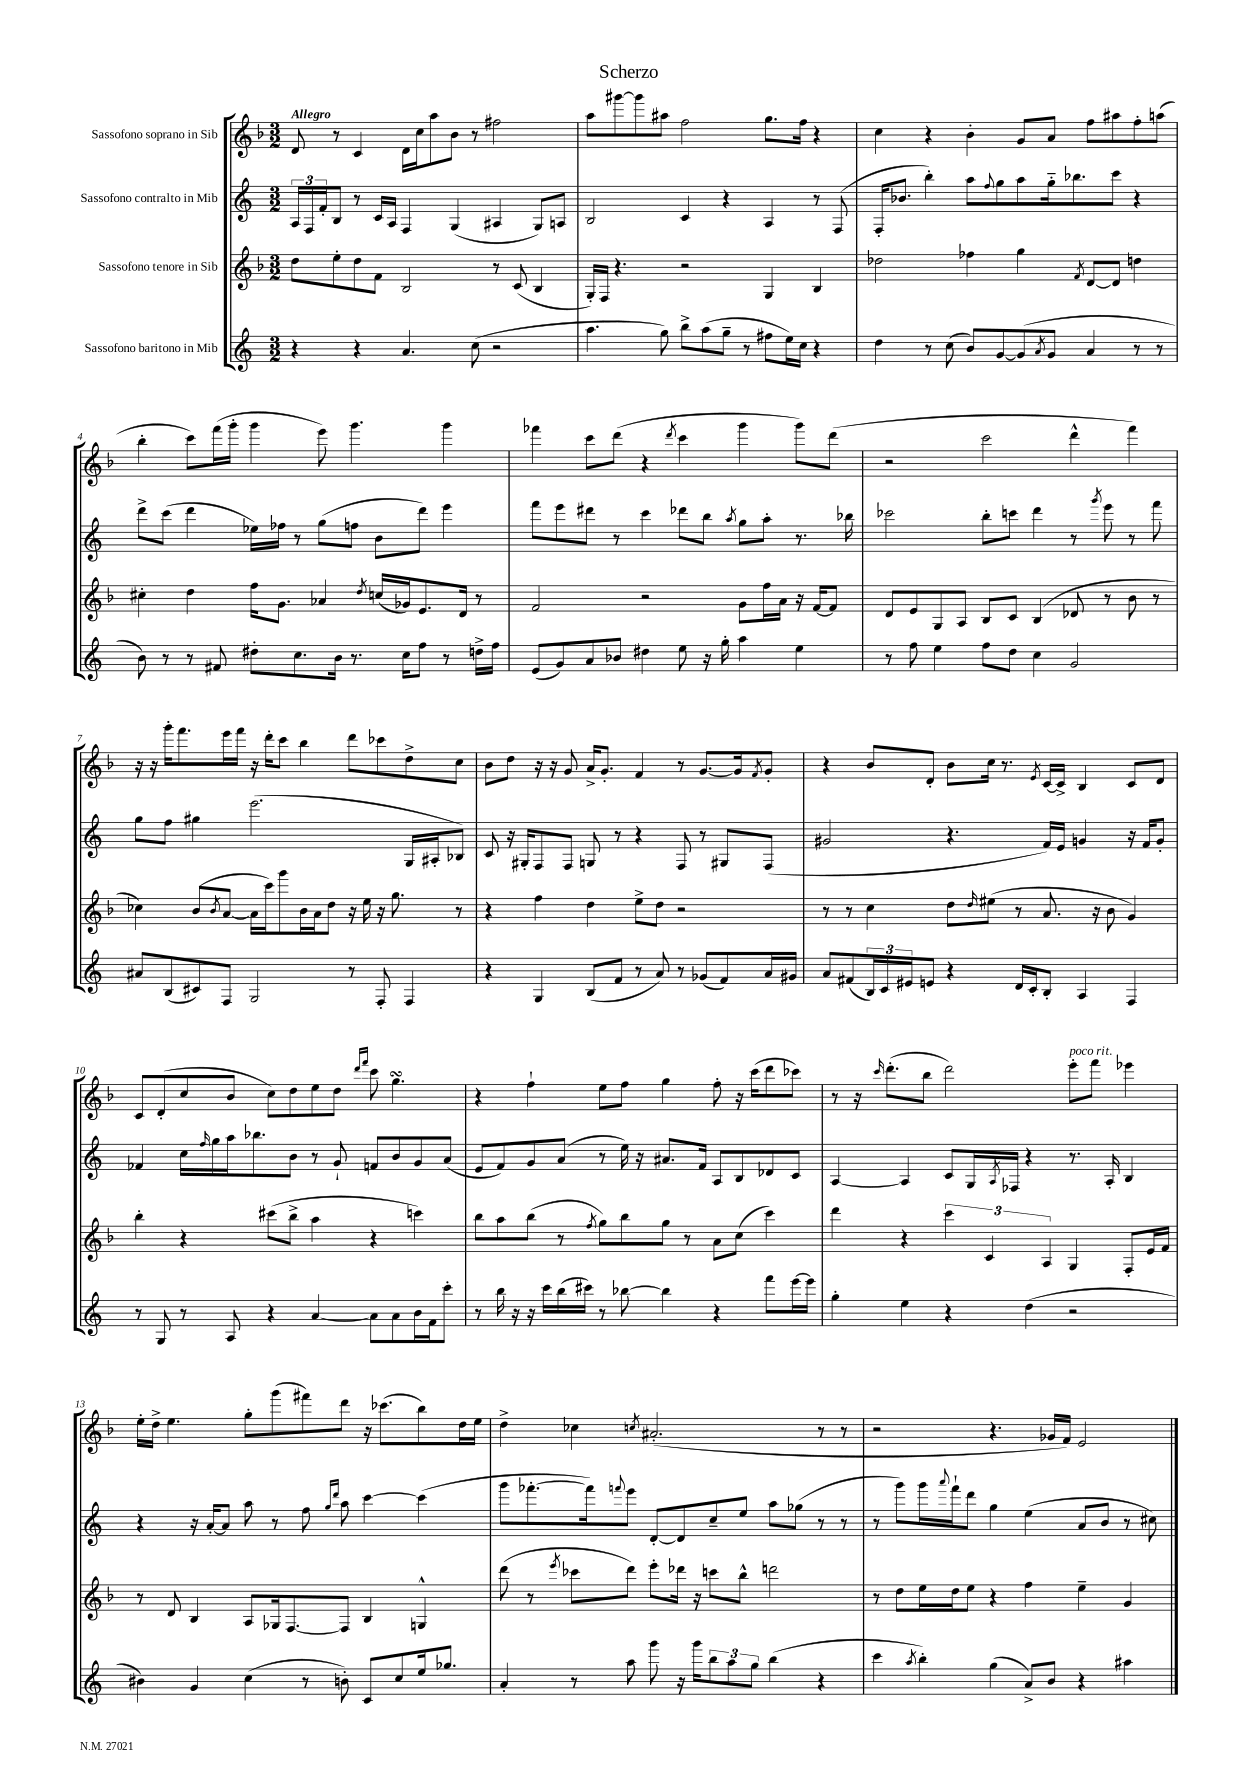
\header { title = "Scherzo" }
<<
\new StaffGroup <<
\new Staff = "s0" \with { instrumentName = "Sassofono soprano in Sib" } {
    \clef treble \key f \major \numericTimeSignature \time 3/2 \tempo "Allegro"
    d'8 r8 c'4 d'16 c''16 a''8 bes'8 r8 fis''2 |
    a''8 gis'''8~ gis'''8 ais''8 f''2 g''8. f''16 r4 |
    c''4 r4 bes'4-. g'8 a'8 f''8 ais''8 f''8-. a''8( |
    bes''4-. c'''8) f'''16( g'''16-. g'''4 e'''8) g'''4. g'''4 |
    fes'''4 c'''8 d'''8( r4 \acciaccatura { d'''8 } c'''4 g'''4 g'''8) d'''8( |
    r2 c'''2 d'''4-^ f'''4) |
    r16 r16 g'''16-. f'''8. e'''16 f'''16 r16 d'''16-. c'''8 bes''4 d'''8 ces'''8 d''8-> c''8 |
    bes'8 d''8 r16 r16 g'8 a'16-> g'8.-. f'4 r8 g'8.~ g'16 \acciaccatura { f'8 } g'8-. |
    r4 bes'8 d'8-. bes'8 c''16 r8. \acciaccatura { e'8 } c'16~ c'16-> bes4 c'8 d'8 |
    c'8 d'8-.( c''8 bes'8 c''8) d''8 e''8 d''8 \grace { d'''16 f'''16 } c'''8 g''4.\turn |
    r4 f''4-! e''8 f''8 g''4 f''8-. r16 c'''16( d'''8 ces'''8) |
    r8 r16 \grace { c'''16 } d'''8.-.( bes''8 d'''2) e'''8-.^\markup { \italic "poco rit." } f'''8 ees'''4 |
    e''16-. d''16-> e''4. g''8-. g'''8( fis'''8) d'''8 r16 ces'''8.( bes''8) d''16 e''16 |
    d''4-> ces''4 \acciaccatura { c''8 } ais'2.-.( r8 r8 |
    r2 r4. ges'16 f'16) e'2 \bar "|." |
}
\new Staff = "s1" \with { instrumentName = "Sassofono contralto in Mib" } {
    \clef treble \key c \major \numericTimeSignature \time 3/2
    \tuplet 3/2 { a16 f16 f'16-. } b8 r8 c'16 a16 f4 g4( ais4 g8) a8 |
    b2 c'4 r4 a4 r8 f8( |
    f16-. bes'8. b''4-.) a''8 \appoggiatura { f''8 } g''8 a''8 g''16-_ bes''8. c'''8 r4 |
    d'''8-> c'''8( d'''4 ees''16) fes''16 r8 g''8( f''8 b'8 d'''8) e'''4 |
    f'''8 e'''8 dis'''8 r8 c'''4 des'''8 b''8 \acciaccatura { a''8 } g''8 a''8-. r8. bes''16 |
    ces'''2 b''8-. c'''8 d'''4 r8 \acciaccatura { g'''8 } e'''8 r8 f'''8 |
    g''8 f''8 gis''4 e'''2.( g16 ais16-. bes8) |
    c'8 r16 gis16-. f8 f8 g8 r8 r4 f8 r8 gis8 f8( |
    gis'2 r4. f'16) e'16 g'4 r16 f'16 g'8-. |
    fes'4 c''16 \grace { f''16 } g''16 a''16 bes''8. b'8 r8 g'8-! f'8 b'8 g'8 a'8( |
    e'8 f'8) g'8 a'8( r8 e''16) r16 ais'8. f'16 a8 b8 des'8 c'8 |
    a4~ a4 c'8 g16 \acciaccatura { a8 } fes16 r4 r8. a16-. b4 |
    r4 r16 a'16~-. a'8 a''8 r8 f''8 \grace { g''16 d'''16 } a''8 c'''4~ c'''4( |
    g'''8 fes'''8.~-. fes'''16) \appoggiatura { f'''8 } e'''8 d'8~-. d'8 c''8-- e''8 a''8 ges''8( r8 r8 |
    r8 g'''8) g'''16 \appoggiatura { a'''8 } f'''16-! d'''8 g''4 e''4( a'8 b'8 r8 cis''8) \bar "|." |
}
\new Staff = "s2" \with { instrumentName = "Sassofono tenore in Sib" } {
    \clef treble \key f \major \numericTimeSignature \time 3/2
    d''8 e''8-. d''8 f'8 bes2 r8 c'8( bes4 |
    g16-.) f16 r4. r2 g4 bes4 |
    des''2 fes''4 g''4 \acciaccatura { f'8 } d'8~ d'8 d''4 |
    cis''4-. d''4 f''16 g'8. aes'4 \acciaccatura { d''8 } c''16( ges'16) e'8. d'16 r8 |
    f'2 r2 g'8 f''16 a'16 r16 f'16~ f'8 |
    d'8 e'8 g8 a8 bes8 c'8 bes4( des'8 r8 bes'8 r8 |
    ces''4) bes'8( \acciaccatura { bes'8 } a'8~ a'16 c'''16) g'''8 bes'16 a'16 d''8 r16 e''16 r16 g''8. r8 |
    r4 f''4 d''4 e''8-> d''8 r2 |
    r8 r8 c''4 d''8 \grace { d''16 } eis''8( r8 a'8. r16 bes'8 g'4) |
    bes''4-. r4 cis'''8( bes''8-> a''4 r4 c'''4) |
    bes''8 a''8 bes''8( r8 \acciaccatura { f''8 } g''8) bes''8 g''8 r8 a'8 c''8( c'''4) |
    d'''4 r4 \tuplet 3/2 { c'''4 c'4 a4 } g4 f8-. e'16 f'16 |
    r8 d'8 bes4 a8 ges16 f8.~ f8 bes4 g4-^ |
    d'''8( r8 \acciaccatura { e'''8 } ces'''8 d'''8) e'''8-. des'''16 r16 c'''8 bes''8-^ d'''2 |
    r8 d''8 e''16 d''16 e''8 r4 f''4 e''4-- g'4 \bar "|." |
}
\new Staff = "s3" \with { instrumentName = "Sassofono baritono in Mib" } {
    \clef treble \key c \major \numericTimeSignature \time 3/2
    r4 r4 a'4. c''8( r2 |
    a''4. g''8) b''8-> a''8( g''8-- r8 fis''8 e''16) c''16 r4 |
    d''4 r8 c''8( b'8) g'8~ g'8( \acciaccatura { a'8 } g'8 a'4 r8 r8 |
    b'8) r8 r8 fis'8 dis''8-. c''8. b'16 r8. c''16 f''8 r8 d''16-> f''16 |
    e'8( g'8) a'8 bes'8 dis''4 e''8 r16 g''16-. a''4 e''4 |
    r8 f''8 e''4 f''8 d''8 c''4 g'2 |
    ais'8 b8( cis'8) f8 g2 r8 f8-. f4 |
    r4 g4 b8( f'8 r8 a'8) r8 ges'8( f'8) a'16 gis'16 |
    a'8 fis'8( \tuplet 3/2 { b16) c'16 eis'16 } e'8 r4 d'16 c'16-. b8-. a4 f4 |
    r8 g8 r8 a8 r4 a'4~ a'8 a'8 b'16 f'16 c'''8-. |
    r8 b''16 r16 r16 c'''16 b''16( cis'''16) r8 bes''8~ bes''4 r4 f'''8 e'''16~ e'''16 |
    g''4-. e''4 r4 d''4( r2 |
    bis'4) g'4 c''4( r8 b'8-.) c'8 c''8 e''16 ges''8. |
    a'4-. r8 a''8 g'''8 r16 g'''16 \tuplet 3/2 { b''8 a''8 g''8 } b''4( r4 |
    c'''4 \acciaccatura { a''8 } b''4-.) g''4( a'8->) b'8 r4 ais''4 \bar "|." |
}
>>
>>
